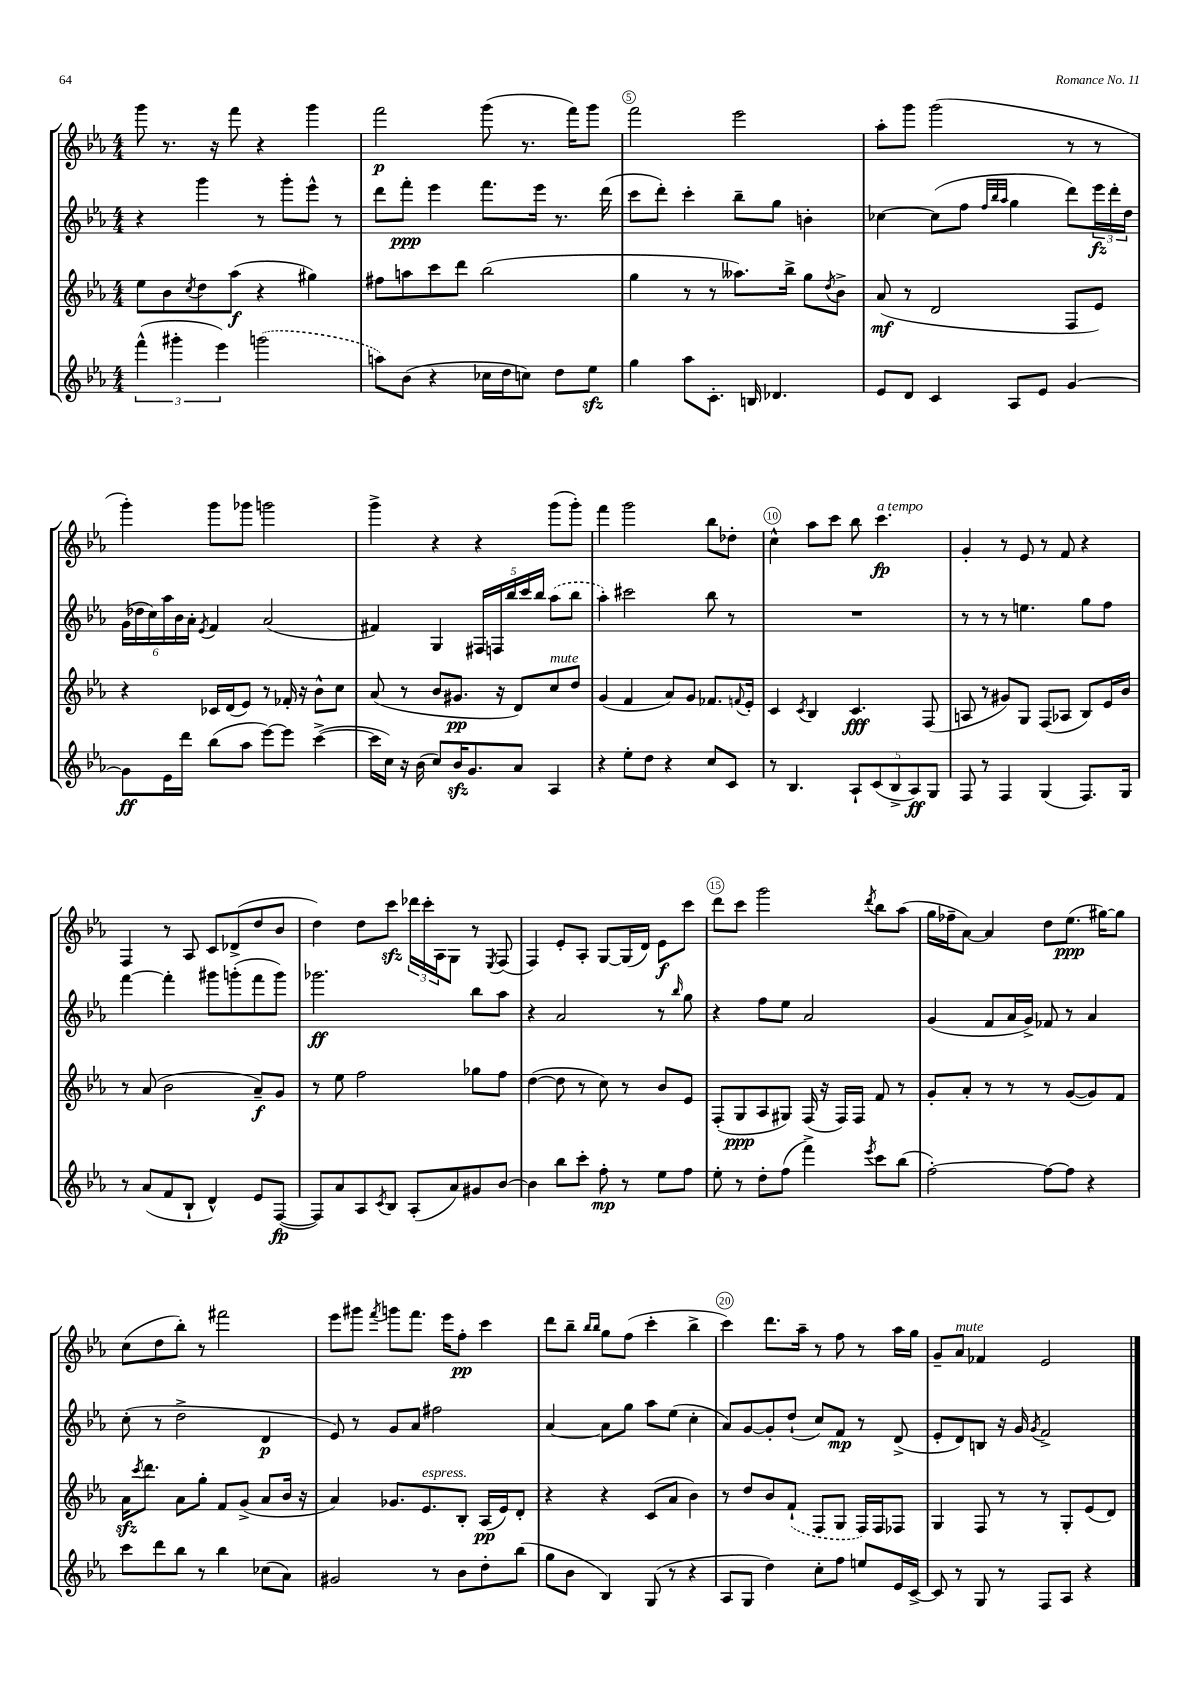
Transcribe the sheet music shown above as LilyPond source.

<<
\new StaffGroup <<
\new Staff = "s0" {
    \clef treble \key ees \major \numericTimeSignature \time 4/4
    g'''8 r8. r16 f'''8 r4 g'''4 |
    f'''2\p g'''8( r8. f'''16) g'''8 |
    f'''2 ees'''2 |
    aes''8-. g'''8 g'''2( r8 r8 |
    g'''4-.) g'''8 ges'''8 g'''2 |
    g'''4-> r4 r4 g'''8( g'''8-.) |
    f'''4 g'''2 bes''8 des''8-. |
    c''4-^ aes''8 c'''8 bes''8 c'''4.\fp^\markup { \italic "a tempo" } |
    g'4-. r8 ees'8 r8 f'8 r4 |
    f4 r8 aes8 c'8 des'8->( d''8 bes'8 |
    d''4) d''8 c'''8\sfz \tuplet 3/2 { des'''16 c'''16-. aes16 } g8 r8 \acciaccatura { ees8 } f8( |
    f4) ees'8-. aes8-. g8~ g16( d'16) ees'8\f c'''8 |
    d'''8 c'''8 g'''2 \acciaccatura { d'''8 } bes''8 aes''8( |
    g''16 fes''16-- aes'8~) aes'4 d''8 ees''8.\ppp( gis''16~) gis''8 |
    c''8( d''8 bes''8-.) r8 fis'''2 |
    ees'''8 gis'''8 \acciaccatura { f'''8 } g'''8 f'''8. ees'''16 f''8-.\pp c'''4 |
    d'''8 bes''8-- \grace { bes''16 bes''16 } g''8 f''8( c'''4-. bes''4-> |
    c'''4) d'''8. aes''16-- r8 f''8 r8 aes''16 g''16 |
    g'8-- aes'8^\markup { \italic "mute" } fes'4 ees'2 \bar "|." |
}
\new Staff = "s1" {
    \clef treble \key ees \major \numericTimeSignature \time 4/4
    r4 g'''4 r8 g'''8-. ees'''8-^ r8 |
    d'''8 f'''8-.\ppp ees'''4 f'''8. ees'''16 r8. d'''16( |
    c'''8 d'''8-.) c'''4-. bes''8-- g''8 b'4-. |
    ces''4~ ces''8( f''8 \grace { f''32 bes''32 aes''32 } g''4 d'''8) \tuplet 3/2 { ees'''16\fz d'''16-. d''16 } |
    \tuplet 6/4 { g'16( des''16 c''16) aes''16 bes'16 aes'16-. } \acciaccatura { ees'8 } f'4 aes'2( |
    fis'4) g4 \tuplet 5/4 { fis16 f16 bes''16 c'''16 bes''16 } \once \slurDashed aes''8( bes''8 |
    aes''4-.) cis'''2 bes''8 r8 |
    R1 |
    r8 r8 r8 e''4. g''8 f''8 |
    f'''4~ f'''4-. gis'''8 g'''8-.( f'''8 g'''8) |
    ges'''2.\ff bes''8 aes''8 |
    r4 aes'2 r8 \grace { bes''16 } g''8 |
    r4 f''8 ees''8 aes'2 |
    g'4( f'8 aes'16 g'16->) fes'8 r8 aes'4 |
    c''8-.( r8 d''2-> d'4\p |
    ees'8) r8 g'8 aes'8 fis''2 |
    aes'4~ aes'8 g''8 aes''8 ees''8( c''4-. |
    aes'8) g'8~ g'8-. d''8-!( c''8) f'8\mp r8 d'8->( |
    ees'8-. d'8) b8 r16 g'16 \acciaccatura { g'8 } f'2-> \bar "|." |
}
\new Staff = "s2" {
    \clef treble \key ees \major \numericTimeSignature \time 4/4
    ees''8 bes'8 \acciaccatura { c''8 } d''8 aes''8\f( r4 gis''4) |
    fis''8 a''8 c'''8 d'''8 bes''2( |
    g''4 r8 r8 aeses''8.) bes''16-> g''8 \acciaccatura { d''8 } bes'8-> |
    aes'8\mf( r8 d'2 f8 ees'8) |
    r4 ces'16 d'16( ees'8) r8 fes'16-. r16 bes'8-^ c''8 |
    aes'8( r8 bes'8 gis'8.\pp r16 d'8) c''8^\markup { \italic "mute" } d''8 |
    g'4( f'4 aes'8) g'8 fes'8. \appoggiatura { f'8 } ees'16-. |
    c'4 \acciaccatura { c'8 } bes4 c'4.\fff f8( |
    a8 r8 gis'8) g8 f8( aes8 bes8) ees'16 bes'16 |
    r8 aes'8( bes'2 aes'8--\f) g'8 |
    r8 ees''8 f''2 ges''8 f''8 |
    d''4~( d''8 r8 c''8) r8 bes'8 ees'8 |
    f8-.( g8\ppp aes8 gis8) f16( r16 f16) f16 f'8 r8 |
    g'8-. aes'8-. r8 r8 r8 g'8~( g'8) f'8 |
    aes'16\sfz \acciaccatura { c'''8 } d'''8. aes'8 g''8-. f'8 g'8->( aes'8 bes'16 r16 |
    aes'4) ges'8. ees'8.^\markup { \italic "espress." } bes8-. aes16\pp( ees'16) d'8-. |
    r4 r4 c'8( aes'8 bes'4) |
    r8 d''8 bes'8 \once \slurDashed f'8-!( f8 g8 f16) f16 fes8 |
    g4 f8 r8 r8 g8-. ees'8( d'8) \bar "|." |
}
\new Staff = "s3" {
    \clef treble \key ees \major \numericTimeSignature \time 4/4
    \tuplet 3/2 { f'''4-^( gis'''4-. ees'''4) } \once \slurDashed g'''2( |
    a''8) bes'8( r4 ces''16 d''16 c''8) d''8 ees''8\sfz |
    g''4 aes''8 c'8.-. b16 des'4. |
    ees'8 d'8 c'4 aes8 ees'8 g'4~ |
    g'8\ff ees'16 d'''16 bes''8( aes''8 ees'''8~) ees'''8 c'''4~->( |
    c'''16 c''16) r16 bes'16( c''8) bes'16\sfz g'8. aes'8 aes4 |
    r4 ees''8-. d''8 r4 c''8 c'8 |
    r8 bes4. \tuplet 5/4 { aes8-! c'8( bes8-> aes8\ff) g8 } |
    f8 r8 f4 g4( f8.) g16 |
    r8 aes'8( f'8 bes8-! d'4-^) ees'8 f8~\fp( |
    f8) aes'8 aes8 \acciaccatura { c'8 } bes8 aes8-.( aes'8) gis'8 bes'8~ |
    bes'4 bes''8 c'''8-. f''8-.\mp r8 ees''8 f''8 |
    ees''8-. r8 d''8-. f''8( f'''4->) \acciaccatura { ees'''8 } c'''8 bes''8( |
    f''2~-.) f''8~ f''8 r4 |
    c'''8 d'''8 bes''8 r8 bes''4 ces''8( aes'8) |
    gis'2 r8 bes'8 d''8-. bes''8( |
    g''8 bes'8 bes4) g8( r8 r4 |
    aes8 g8 d''4) c''8-. f''8 e''8 ees'16 c'16~-> |
    c'8 r8 g8 r8 f8 aes8 r4 \bar "|." |
}
>>
>>
\layout { \context { \Score currentBarNumber = #3 \override BarNumber.break-visibility = ##(#f #t #t) barNumberVisibility = #(every-nth-bar-number-visible 5) \override BarNumber.stencil = #(make-stencil-circler 0.1 0.3 ly:text-interface::print) } }
